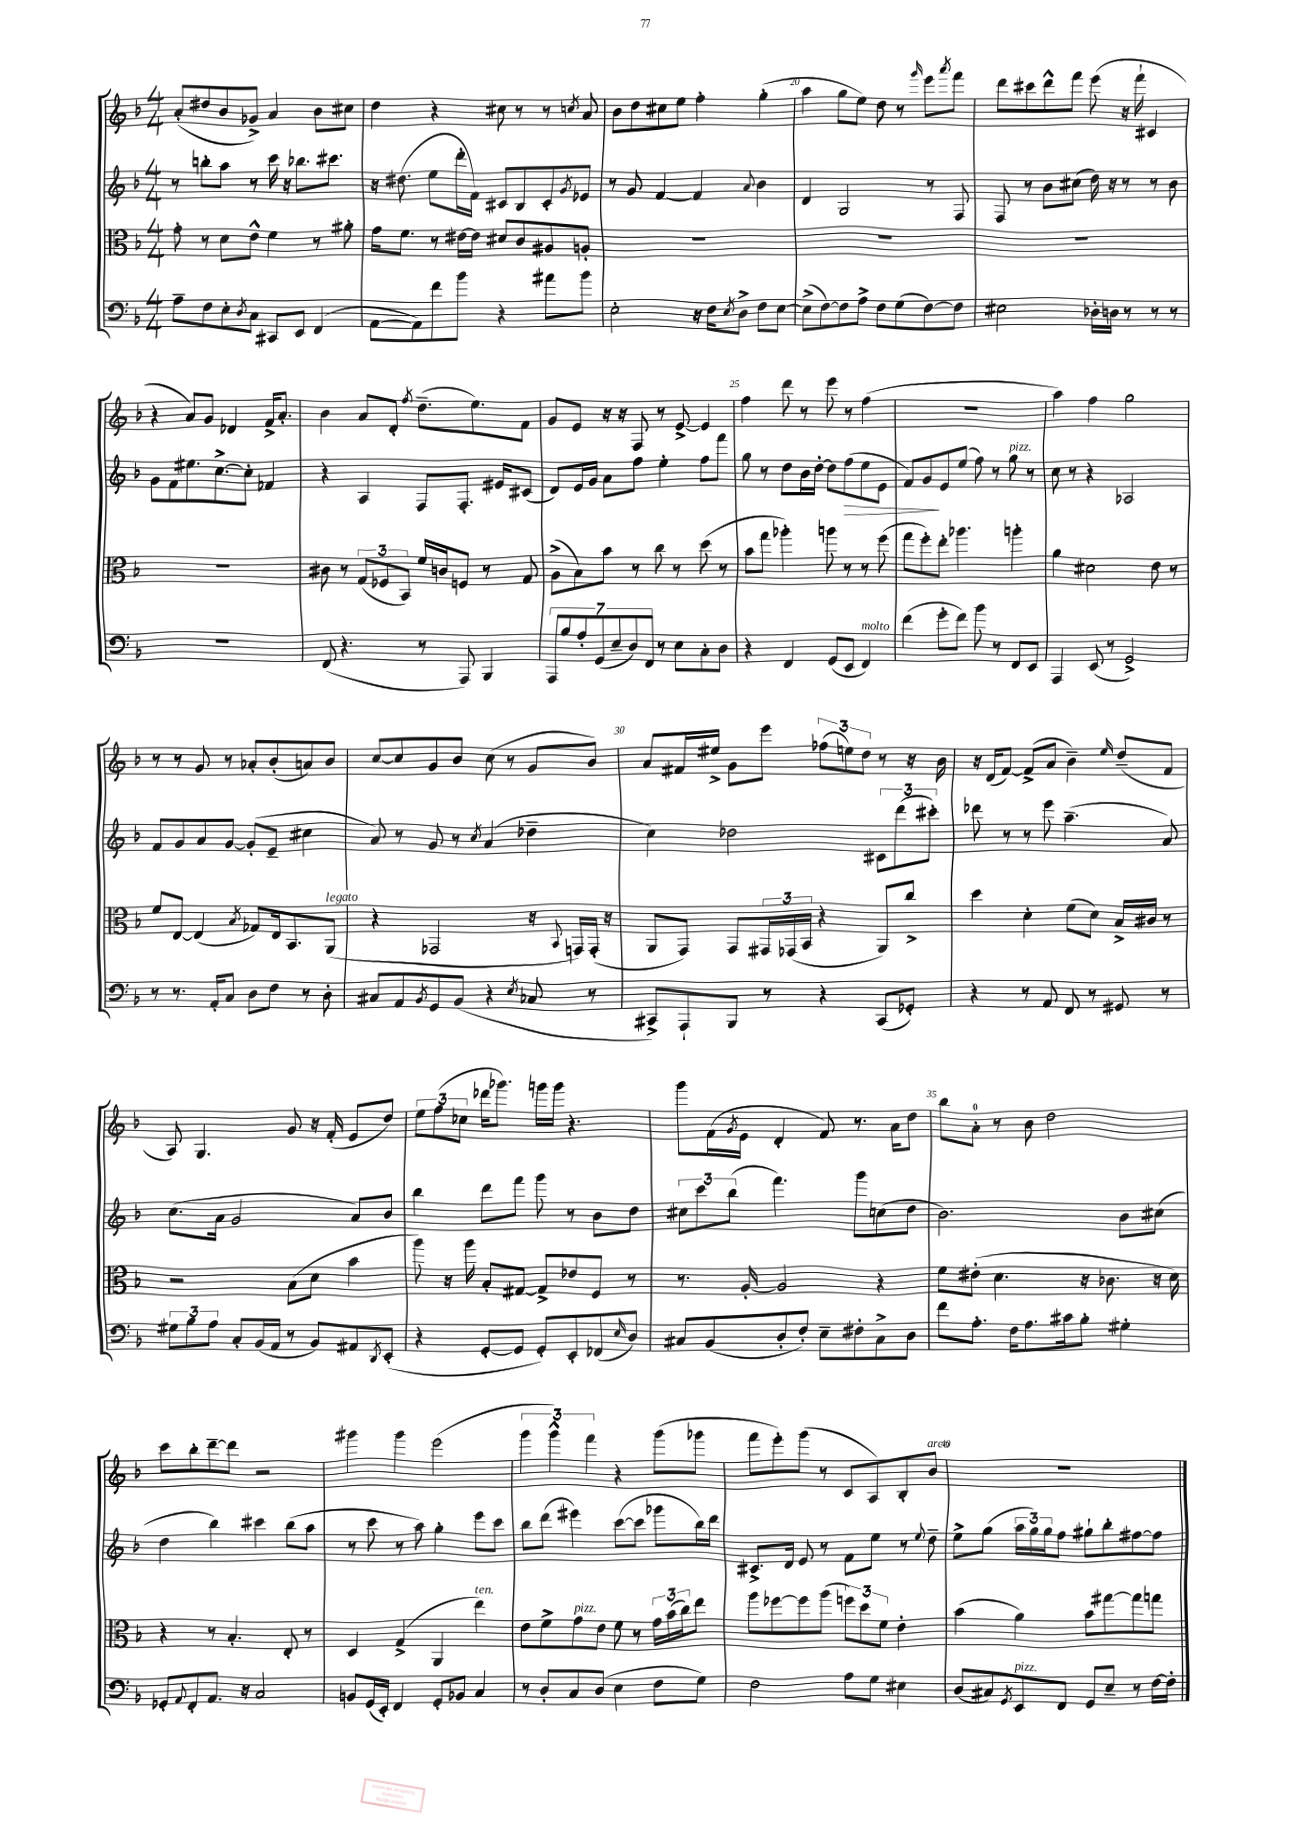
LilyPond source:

<<
\new StaffGroup <<
\new Staff = "s0" {
    \clef treble \key f \major \numericTimeSignature \time 4/4
    a'8-.( dis''8 bes'8 ges'8->) a'4 bes'8 cis''8 |
    d''4 r4 cis''8 r8 r8 \acciaccatura { c''8 } a'8 |
    bes'8 d''8 cis''8 e''8 f''4-. g''4-.( |
    a''4 g''8 e''8) d''8 r8 \grace { g'''16 } e'''8 \acciaccatura { a'''8 } f'''8 |
    d'''8 cis'''8 d'''8-^ f'''8 e'''8( r16 f'''16-! cis'4 |
    r4 a'8) g'8 des'4 f'16-> a'8.-. |
    bes'4 a'8 d'8-. \acciaccatura { f''8 } d''8.--( e''8.) f'8 |
    g'8 e'8 r16 r16 f8 r8 e'8~-> e'4 |
    f''4 d'''8 r8 e'''8 r8 f''4( |
    R1 |
    a''4) f''4 g''2 |
    r8 r8 g'8 r8 aes'8-. bes'8-.( a'8) bes'8 |
    c''8~ c''8 g'8 bes'8 c''8( r8 g'8 bes'8) |
    a'8 fis'16 eis''16-> g'8 e'''8 \tuplet 3/2 { fes''8( e''8) d''8 } r8 r16 bes'16 |
    r16 d'16( f'8~) f'8->( a'8 bes'4--) \grace { e''16 } d''8--( f'8 |
    a8) g4. g'8 r16 f'16-.( e'8 d''8) |
    \tuplet 3/2 { e''8 f''8( ces''8 } des'''16 ges'''8.) g'''16 g'''16 r4. |
    g'''8 f'16( \acciaccatura { g'8 } e'16 d'4-. f'8) r8. a'16 d''8 |
    bes''8 a'8-0-. r8 bes'8 d''2 |
    c'''8 bes''8-. d'''8~-- d'''8 r2 |
    gis'''4 gis'''4 e'''2( |
    \tuplet 3/2 { g'''4 g'''4-^) f'''4 } r4 g'''8( ges'''8 |
    f'''8 e'''8-.) g'''8( r8 c'8 a8) bes8-. bes'8^\markup { \italic "arco" } |
    R1 \bar "|." |
}
\new Staff = "s1" {
    \clef treble \key f \major \numericTimeSignature \time 4/4
    r8 b''8-. a''8 r8 c'''16 r16 bes''8. cis'''8. |
    r16 dis''8.( e''8 d'''16-. f'16) cis'8 bes8 cis'8-. \acciaccatura { g'8 } ees'8 |
    r8 g'8 f'4~ f'4 \appoggiatura { a'8 } bes'4 |
    d'4 g2 r8 f8 |
    f8 r8 bes'8 cis''8( d''16) r16 r8 r8 bes'8 |
    g'8 f'8 eis''8. c''8.~-> c''8-. fes'4 |
    r4 a4 f8 f8.-. eis'16 cis'8( |
    d'8) e'16 g'16 a'8 f''8 e''4-. f''8 f'''8 |
    g''8 r8 d''8 bes'16 d''16~-. d''8 f''8\>( e''8 e'8 |
    f'8) g'8\! e'8 e''8( f''8) r8 g''8^\markup { \italic "pizz." } r8 |
    c''8 r8 r4 aes2 |
    f'8 g'8 a'8 g'8~ g'8-.( e'8-- cis''4 |
    a'8) r8 g'8 r8 \acciaccatura { c''8 } a'4( des''4-- |
    c''4) des''2 \tuplet 3/2 { cis'8 d'''8( cis'''8-.) } |
    des'''8 r8 r8 e'''8 a''4.--( a'8) |
    c''8.( a'16 g'2 a'8) bes'8 |
    bes''4 d'''8 f'''8 g'''8 r8 bes'8 d''8 |
    \tuplet 3/2 { cis''8 c'''8 bes''8( } f'''4.) g'''8 c''8( d''8 |
    bes'2.) bes'8 cis''8( |
    d''4 bes''4) cis'''4 bes''8( a''8 |
    r8 c'''8 r8 a''8) g''4-. e'''8 c'''8 |
    bes''8 d'''8( eis'''4) c'''8~( c'''8 ges'''8 bes''16) d'''16 |
    cis'8.-> d'16 e'8 r8 f'8 e''8 r8 \appoggiatura { e''8 } d''8-- |
    e''8-> g''8( \tuplet 3/2 { a''16 g''16) g''16 } f''8 gis''8-! bes''8-. fis''8~ fis''8 \bar "|." |
}
\new Staff = "s2" {
    \clef alto \key f \major \numericTimeSignature \time 4/4
    g'8-. r8 d'8 e'8-^ f'4 r8 ais'8-. |
    g'16 f'8. r8 eis'16~ eis'16 dis'8 c'8 ais8 a8-. |
    R1 |
    R1 |
    R1 |
    R1 |
    cis'8 r8 \tuplet 3/2 { g8( fes8 bes,8) } f'16 c'16 f8 r8 g8 |
    a8->( bes8) bes'8 r8 c''8 r8 d''8( r8 |
    bes'8 g''8 aes''4-.) a''8 r8 r8 f''8( |
    g''8 f''8-.) e''8-. aes''4. a''4-. |
    a'4 dis'2 e'8 r8 |
    f'8 e8~ e4( \acciaccatura { bes8 } ges8) e16 bes,8. a,8^\markup { \italic "legato" }( |
    r4 ges,2 r16 \appoggiatura { bes,8 } g,16) g,16-.( r16 |
    a,8 g,8) g,8 \tuplet 3/2 { gis,16 ges,16( bes,16 } r4 a,8) c''8-> |
    d''4 d'4-. f'8( d'8) bes16-> cis'16 r8 |
    r2 bes8( d'8 bes'4 |
    a''8) r16 a''16 bes8-. gis8~ gis8-> ees'8 f8 r8 |
    r8. a16~-. a2 r4 |
    f'8 eis'8-.( d'4. r16 ces'8. r16 d'16) |
    r4 r8 bes4.-. e8-. r8 |
    d4 g4->( a,4 e''4^\markup { \italic "ten." }) |
    e'8 f'8-> g'8^\markup { \italic "pizz." } e'8 f'8 r8 \tuplet 3/2 { g'16 bes'16( c''16) } e''8 |
    a''8 fes''8~ fes''8 a''8( \tuplet 3/2 { f''8) d''8 f'8 } e'4-. |
    bes'4( a'4) bes'8 gis''8~ gis''8 g''8 \bar "|." |
}
\new Staff = "s3" {
    \clef bass \key f \major \numericTimeSignature \time 4/4
    a8-- f8 e8-. \acciaccatura { d8 } c8 cis,8 e,8 f,4( |
    a,8~ a,8) f'8 bes'8 r4 ais'8 bes'8 |
    e2-. r16 f16 \acciaccatura { e8 } d8-> f8 e8~ |
    e8->( f8~) f8 a8-> f8 g8( f8~) f8 |
    eis2 des16-. d16 r8 r8 r8 |
    R1 |
    f,8( r4. r8 a,,8) bes,,4 |
    \tuplet 7/4 { a,,8 bes8 a8-. g,8( e8-- d8) f,8 } r8 e8 c8-. d8 |
    r4 f,4 g,8( e,8 f,4^\markup { \italic "molto" }) |
    f'4( g'8-. f'8) bes'8 r8 f,8 e,8 |
    a,,4 e,8( r8 g,2->) |
    r8 r8. a,16-. c8 d8 f8 r8 d8-. |
    cis8 a,8 \acciaccatura { bes,8 } g,8 bes,8( r4 \acciaccatura { e8 } ces8 r8 |
    cis,8->) a,,8-! bes,,8 r8 r4 cis,8( ges,8-.) |
    r4 r8 a,8 f,8 r8 gis,8 r8 |
    \tuplet 3/2 { gis8 bes8 a8 } c8-. bes,16( a,16 r8 bes,8) ais,8 \acciaccatura { d,8 } e,8-.( |
    r4 g,8~-. g,8 g,8-.) e,8-. fes,8( \grace { e16 } d8) |
    cis8 bes,8( d8-. f8-.) e8-- fis8-. cis8-> d8 |
    f'8 a8.-. f16 a8. cis'16 bes8-. gis4-. |
    ges,8-. \appoggiatura { a,8 } f,8-. a,8. r16 c2 |
    b,8 g,16( e,16-.) f,4 g,8-. bes,8 c4 |
    r8 d8-. c8 d8( e4 f8 g8) |
    f2 a8 g8 eis4 |
    d8( cis8) \acciaccatura { g,8 } e,8^\markup { \italic "pizz." } f,8 g,8 e8-- r8 f16~ f16-. \bar "|." |
}
>>
>>
\layout { \context { \Score currentBarNumber = #17 \override BarNumber.break-visibility = ##(#f #t #t) barNumberVisibility = #(every-nth-bar-number-visible 5) } }
